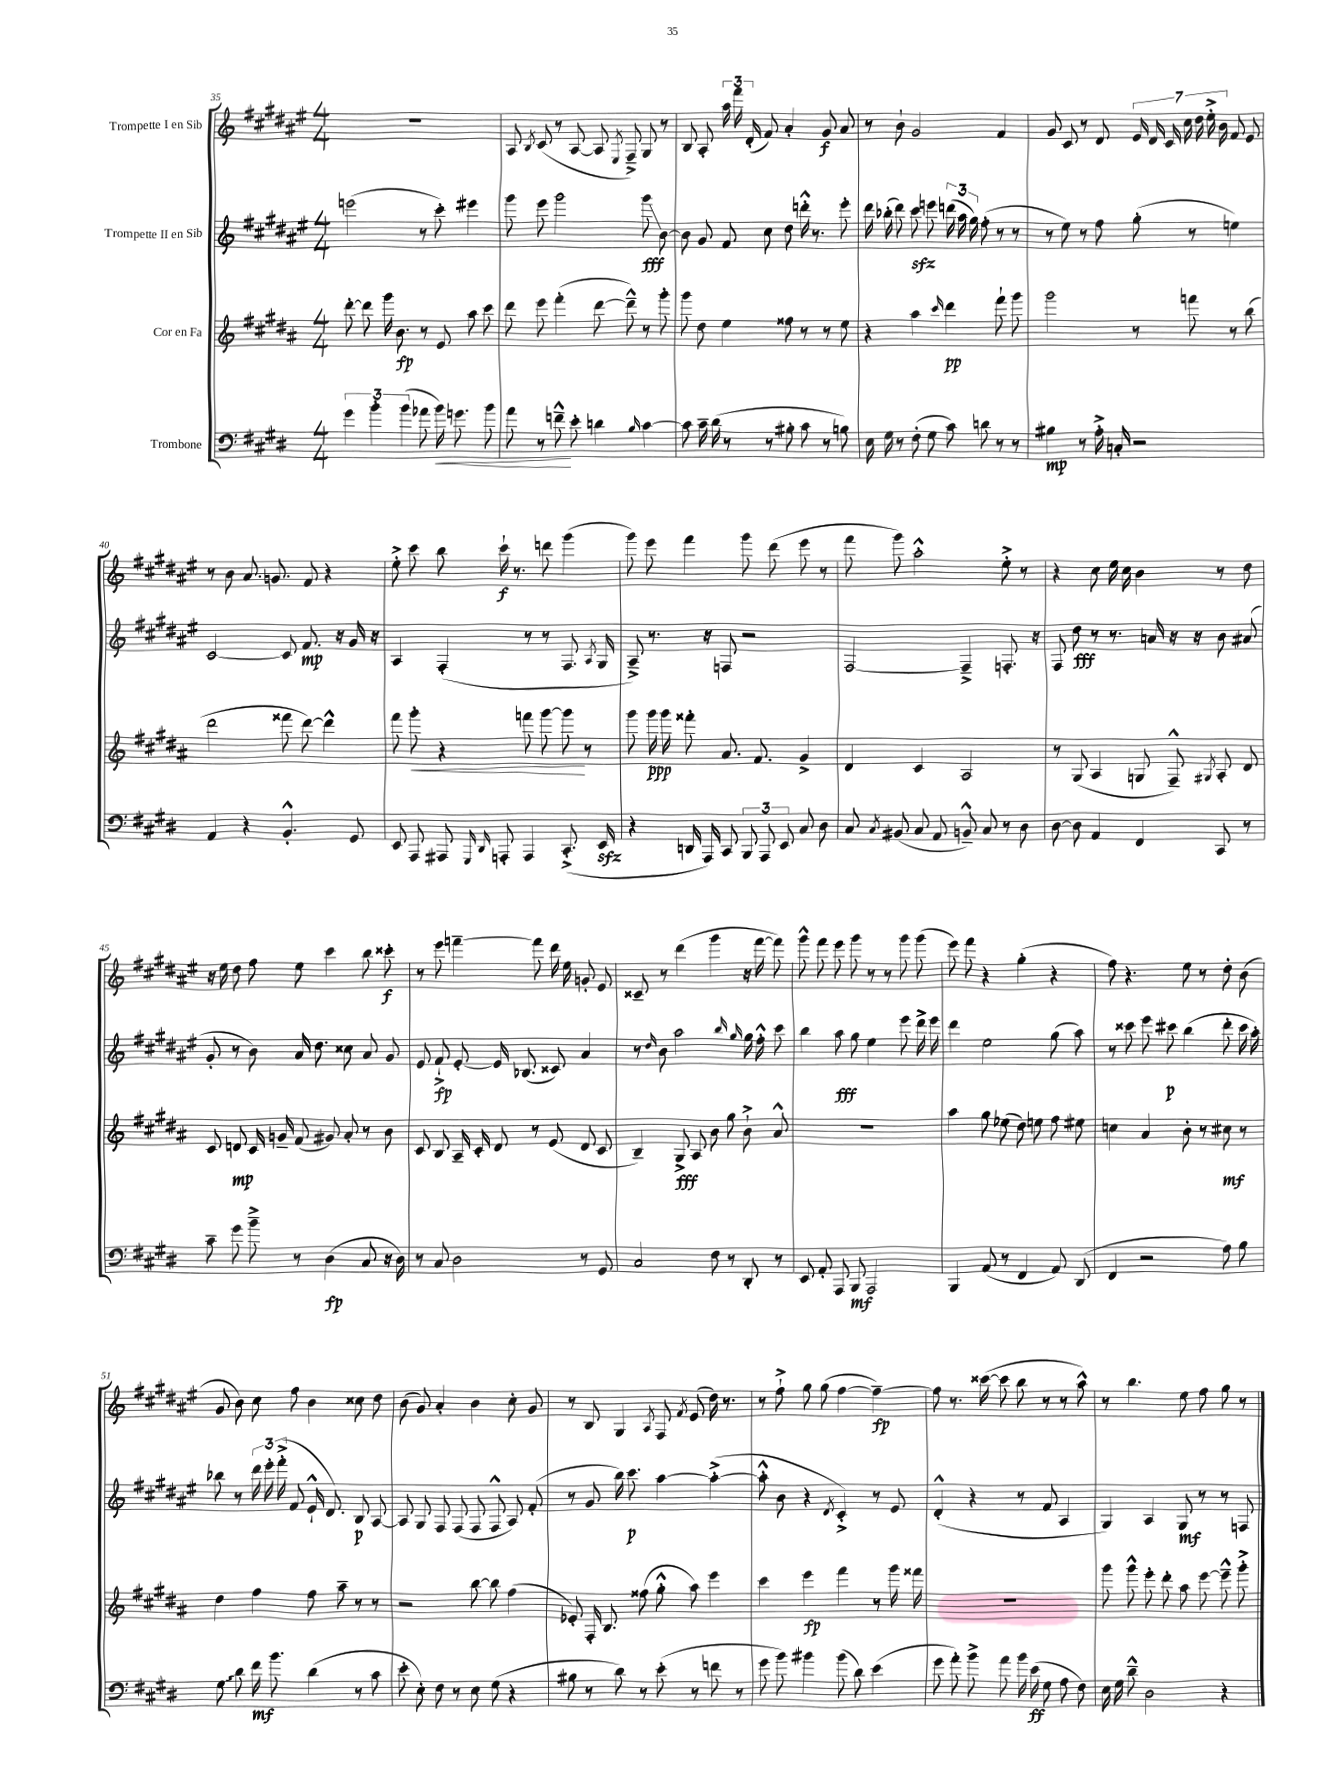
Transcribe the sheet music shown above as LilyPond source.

<<
\new StaffGroup <<
\new Staff = "s0" \with { instrumentName = "Trompette I en Sib" } {
    \clef treble \key fis \major \numericTimeSignature \time 4/4
    \autoBeamOff R1 |
    ais8 \acciaccatura { b8 } cis'8( r8 ais8~ ais8 \acciaccatura { eis8 } fis8--->) gis8 r8 |
    b8 ais8-. \tuplet 3/2 { ais''16 fis'''16 dis'16-.( } fis'8) ais'4-. gis'8\f ais'8 |
    r8 b'8-! gis'2 fis'4 |
    gis'8 cis'8 r8 dis'8 \tuplet 7/4 { eis'16 dis'16 cis'16 cis''16 dis''16 eis''16-.-> b'16 } fis'8 eis'8 |
    r8 b'8 ais'8. g'8. fis'8 r4 |
    eis''8-.-> cis'''8 b''8 cis'''16-!\f r8. d'''8 gis'''4( |
    gis'''8) eis'''8 fis'''4 gis'''8 dis'''8( eis'''8 r8 |
    fis'''8 gis'''8) ais''2-.-^ eis''8-.-> r8 |
    r4 cis''8 eis''16 cis''16 b'4 r8 dis''8 |
    r16 eis''16 dis''8 fis''8 eis''8 cis'''4 b''8 cisis'''8-.\f |
    r8 eis'''8 f'''4~-- f'''8 dis'''16 eis''16 g'8-. eis'8 |
    cisis'8-- r8 dis'''4( gis'''4 r16 fis'''16~ fis'''8) |
    gis'''8-^ fis'''8 eis'''8 gis'''8 r8 r8 gis'''8 gis'''8( |
    eis'''8) fis'''8 r4 gis''4-.( r4 |
    fis''8) r4. eis''8 r8 dis''8-. b'8( |
    gis'8 b'8) cis''8 fis''8 b'4 cisis''8 dis''8 |
    b'8( gis'8) ais'4-. b'4 cis''8-. gis'8 |
    r8 b8 gis4 \acciaccatura { ais8 } fis8 \acciaccatura { fis'8 } eis'8( dis''16) r8. |
    r8 fis''8-!-> gis''8 gis''8( fis''4~ fis''4~--\fp) |
    fis''8 r8. cisis'''16~( cisis'''8 b''8 r8 r8 ais''8-^) |
    r8 b''4. eis''8 fis''8 gis''8 r8 \bar "|." |
}
\new Staff = "s1" \with { instrumentName = "Trompette II en Sib" } {
    \clef treble \key fis \major \numericTimeSignature \time 4/4
    \autoBeamOff e'''2( r8 cis'''8-.) eis'''4 |
    gis'''8 eis'''8 gis'''2 gis'''8\glissando\fff b'8~ |
    b'8 gis'8 fis'8 cis''8 dis''8 d'''16-.-^ r8. eis'''8-. |
    dis'''16 bes''16-.( dis'''8) cis'''8\sfz e'''8 \tuplet 3/2 { d'''16( ais''16 gis''16) } fis''8-.( r8 r8 |
    r8 eis''8) r8 fis''8 gis''8-.( r8 e''4) |
    cis'2~ cis'8 fis'8.\mp r16 gis'16 r16 |
    ais4 fis4-.( r8 r8 fis8. \acciaccatura { ais8 } gis16 |
    ais8--->) r8. r16 f8 r2 |
    fis2~ fis4---> f8.-. r16 |
    fis8 dis''8\fff r8 r8. a'16 r16 r16 b'8 ais'8( |
    gis'8-. r8 b'8) ais'16 dis''8. cisis''8 ais'8 gis'8 |
    eis'8 fis'8-!->\fp eis'8~-. eis'16 bes8.( cisis'8) ais'4 |
    r8 \grace { dis''16 } b'8 ais''2 \grace { b''16 gis''16 } gis''16 fis''16-.-^ cis'''8 |
    b''4 ais''8\fff gis''8 eis''4 eis'''8 dis'''16-> eis'''16 |
    dis'''4 eis''2 gis''8( ais''8) |
    r8 cisis'''8 eis'''8 cis'''8\p b''4( dis'''8-. cis'''16 ais''16-.) |
    bes''8 r8 \tuplet 3/2 { dis'''16 eis'''16-. fis'''16-.->( } fis'8 eis'16-!-^ dis'8.) b8\p ais8~ |
    ais8 gis8 fis8 fis8( fis8 fis8-^ ais8) fis'8-.( |
    r8 gis'8 b''16) cis'''8.\p ais''4~ ais''4~-.->( |
    ais''8-.-^ b'8 r4 \acciaccatura { dis'8 } cis'4-.->) r8 eis'8 |
    dis'4-.-^( r4 r8 fis'8 ais4 |
    gis4) ais4 gis8\mf r8 r8 f8 \bar "|." |
}
\new Staff = "s2" \with { instrumentName = "Cor en Fa" } {
    \clef treble \key b \major \numericTimeSignature \time 4/4
    \autoBeamOff dis'''8~-. dis'''8 gis'''16 b'8.\fp r8 e'8 ais''8 cis'''8 |
    dis'''8 e'''8 fis'''4-.( dis'''8~ dis'''8---^) r8 gis'''8-. |
    gis'''8 dis''8 e''4 fisis''8 r8 r8 e''8 |
    r4 ais''4 \grace { cis'''16 } dis'''4\pp fis'''8-! gis'''8 |
    gis'''2 r8 f'''8 r8 b''8( |
    dis'''2 fisis'''8 dis'''8~) dis'''4-^ |
    fis'''8 gis'''8-.\< r4 f'''8 gis'''8~ gis'''8\! r8 |
    gis'''8 gis'''16\ppp gis'''16 fisis'''8-. ais'8. fis'8. gis'4-> |
    dis'4 cis'4 ais2 |
    r8 gis8( ais4 g8 fis8---^) \acciaccatura { gis8 } ais8-. dis'8 |
    cis'8 d'8\mp cis'16 g'16-- fis'8( gis'8) ais'8-. r8 b'8 |
    cis'8 b8 ais16-- cis'16-. dis'8 r8 e'8( dis'8 cis'8 |
    b4--) gis8->\fff ais8 b'8 gis''8 b'8-!-> ais'8-^ |
    R1 |
    ais''4 gis''8 ees''8( dis''8) e''8 fis''8 eis''8 |
    c''4 ais'4 b'8-. r8 cis''8\mf r8 |
    dis''4 fis''4 fis''8 ais''8-- r8 r8 |
    r2 b''8~ b''8 fis''4( |
    ees'8-.) fis16-. b8. fisis''8( gis''8-.-^ ais''8) e'''4 |
    cis'''4 e'''4\fp fis'''4 r8 gis'''16 fisis'''16 |
    R1 |
    gis'''8 gis'''8-^ e'''8-. dis'''8-. ais''8 e'''8~ e'''8---^ gis'''8-.-> \bar "|." |
}
\new Staff = "s3" \with { instrumentName = "Trombone" } {
    \clef bass \key e \major \numericTimeSignature \time 4/4
    \autoBeamOff \tuplet 3/2 { gis'4 b'4-. b'4( } aes'8 b'16\<) g'8. b'8 |
    a'8 r8 f'8---^\! e'8-. d'4 \grace { b16 } cis'4~ |
    cis'8 cis'16-- dis'16( r8 r8 bis8-. cis'8 r8 b8) |
    e16 gis16 r8 fis8-.( gis8 cis'8) d'8 r8 r8 |
    bis4\mp r8 a16-.-> c16-. r2 |
    a,4 r4 b,4.-.-^ gis,8 |
    e,8 a,,8 ais,,8 \grace { gis,,16 dis,16 } a,,8-. a,,4 cis,8.-.->( e,16\sfz |
    r4 d,16 a,,16) cis,8 \tuplet 3/2 { b,,8 a,,8 e,8 } cis8 dis8 |
    cis8 \acciaccatura { cis8 } bis,8( cis8 a,8 b,8---^) cis8 r8 dis8 |
    dis8~ dis8 a,4 fis,4 cis,8 r8 |
    cis'8-- gis'8 b'8---> r8 dis4\fp( cis8 r16 dis16) |
    r8 cis8 dis2 r8 gis,8 |
    cis2 fis8 r8 dis,8-. r8 |
    e,8 a,8-. a,,8 b,,8\mf a,,2 |
    b,,4 a,8( r8 fis,4 a,8) dis,8( |
    fis,4 r2 a8) b8 |
    \once \override Glissando.style = #'zigzag gis8\glissando dis'8 fis'16\mf b'8. dis'4( r8 cis'8 |
    e'8-. e8-.) fis8 r8 e8 gis8( r4 |
    bis8 r8 dis'8) r8 e'8-.( r8 f'8 r8 |
    gis'8 b'8) bis'4 bis'8( dis'8) e'4( |
    gis'8 a'8-.) b'8-> a'8 b'16 e'16\ff( gis8 a8 fis8) |
    e16 gis16 dis'8---^ dis2 r4 \bar "|." |
}
>>
>>
\layout { \context { \Score currentBarNumber = #35 } }
